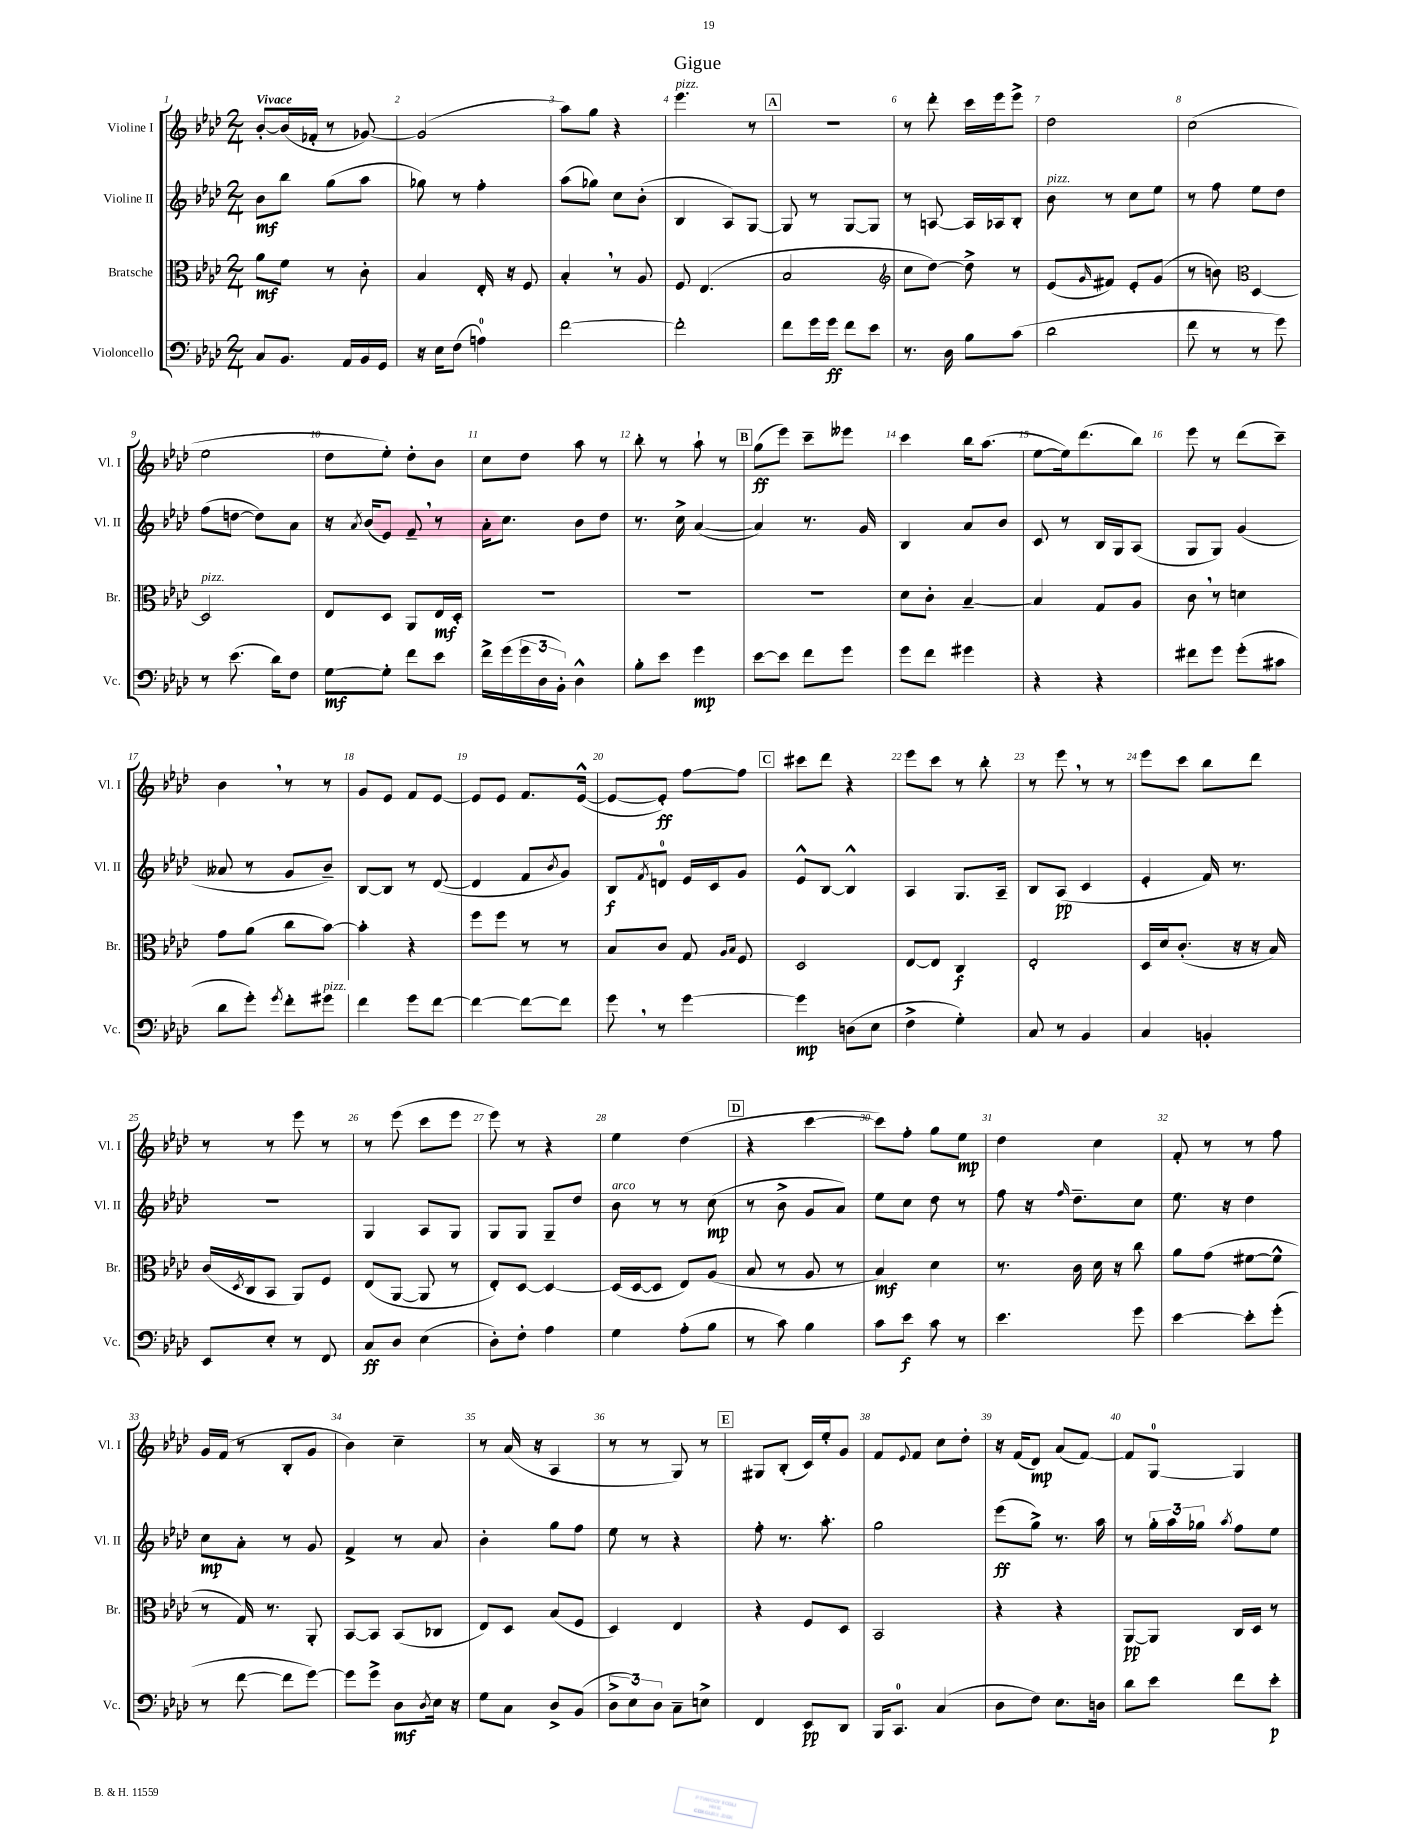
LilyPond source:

\header { title = "Gigue" }
<<
\new StaffGroup <<
\new Staff = "s0" \with { instrumentName = "Violine I" shortInstrumentName = "Vl. I" } {
    \clef treble \key aes \major \numericTimeSignature \time 2/4 \tempo "Vivace"
    bes'8~-. bes'16( fes'16-. r8 ges'8~) |
    ges'2( |
    aes''8) g''8 r4 |
    ees'''4.^\markup { \italic "pizz." } r8 |
    \mark \markup { \box "A" } R2 |
    r8 des'''8-. c'''16 ees'''16 ees'''8-> |
    des''2 |
    c''2( |
    ees''2 |
    des''8 ees''8-.) des''8-. bes'8 |
    c''8 des''8 aes''8 r8 |
    bes''8-. r8 aes''8-! r8 |
    \mark \markup { \box "B" } g''8\ff( ees'''8) c'''8-- eeses'''8 |
    c'''4 bes''16 aes''8.( |
    ees''8~ ees''16) des'''8.( bes''8) |
    ees'''8 r8 des'''8( c'''8--) |
    bes'4 \breathe r8 r8 |
    g'8 ees'8 f'8 ees'8~ |
    ees'8 ees'8 f'8. ees'16~-^( |
    ees'8~ ees'8-.\ff) f''8~ f''8 |
    \mark \markup { \box "C" } cis'''8 des'''8 r4 |
    ees'''8 c'''8 r8 bes''8-. |
    r8 ees'''8 \breathe r8 r8 |
    ees'''8 c'''8 bes''8 des'''8 |
    r8 r8 ees'''8 r8 |
    r8 ees'''8( c'''8 ees'''8 |
    ees'''8) r8 r4 |
    ees''4 des''4( |
    \mark \markup { \box "D" } r4 c'''4~ |
    c'''8) f''8-. g''8 ees''8\mp |
    des''4 c''4 |
    f'8-. r8 r8 f''8 |
    g'16 f'16( r8 bes8-. g'8 |
    bes'4) c''4-- |
    r8 aes'16( r16 aes4 |
    r8 r8 g8) r8 |
    \mark \markup { \box "E" } gis8 bes8-.( c'16) ees''16-. g'8 |
    f'8 \appoggiatura { ees'8 } f'8 c''8 des''8-. |
    r16 f'16( des'8\mp) aes'8( f'8~) |
    f'8 g8-0~ g4 \bar "|." |
}
\new Staff = "s1" \with { instrumentName = "Violine II" shortInstrumentName = "Vl. II" } {
    \clef treble \key aes \major \numericTimeSignature \time 2/4
    bes'8\mf bes''8 g''8( aes''8 |
    ges''8) r8 f''4-. |
    aes''8( ges''8) c''8 bes'8-.( |
    bes4 aes8) g8~ |
    \mark \markup { \box "A" } g8 r8 g8~ g8 |
    r8 a8~ a16 aes16 bes8-. |
    bes'8^\markup { \italic "pizz." } r8 c''8 ees''8 |
    r8 f''8 ees''8 des''8 |
    f''8( d''8~ d''8) aes'8 |
    r16 \acciaccatura { aes'8 } bes'16( ees'8) f'8-- \breathe r8 |
    aes'16-. c''8. bes'8 des''8 |
    r8. c''16-> aes'4~( |
    \mark \markup { \box "B" } aes'4) r8. g'16 |
    bes4 aes'8 bes'8 |
    c'8 r8 bes16 g16 aes8( |
    g8 g8) g'4( |
    aeses'8 r8 g'8 bes'8--) |
    bes8~ bes8 r8 des'8~( |
    des'4 f'8 \acciaccatura { bes'8 } g'8) |
    bes8\f \acciaccatura { f'8 } d'8-0 ees'16 c'16 g'8 |
    \mark \markup { \box "C" } ees'8-^ bes8~ bes4-^ |
    aes4 g8. aes16-- |
    bes8 aes8\pp( c'4 |
    ees'4-. f'16) r8. |
    R2 |
    g4 aes8 g8 |
    g8 g8 g8-- des''8 |
    bes'8^\markup { \italic "arco" } r8 r8 c''8\mp( |
    \mark \markup { \box "D" } r8 bes'8-> g'8 aes'8) |
    ees''8 c''8 des''8 r8 |
    f''8 r16 \grace { f''16 } des''8.-- c''8 |
    ees''8. r16 des''4 |
    c''8\mp aes'8-. r8 g'8 |
    f'4-> r8 aes'8 |
    bes'4-. g''8 f''8 |
    ees''8 r8 r4 |
    \mark \markup { \box "E" } f''8-. r8. aes''8.-. |
    g''2 |
    ees'''8\ff( g''8->) r8. aes''16 |
    r8 \tuplet 3/2 { g''16-. aes''16 ges''16 } \acciaccatura { aes''8 } f''8 ees''8 \bar "|." |
}
\new Staff = "s2" \with { instrumentName = "Bratsche" shortInstrumentName = "Br." } {
    \clef alto \key aes \major \numericTimeSignature \time 2/4
    aes'8\mf f'8 r8 c'8-. |
    bes4 ees16-. r16 f8 |
    bes4-. \breathe r8 aes8 |
    f8 ees4.( |
    \mark \markup { \box "A" } bes2 |
    \clef treble c''8 des''8~) des''8-> r8 |
    ees'8( \grace { g'16 } fis'8) ees'8-. g'8( |
    r8 b'8) \clef alto des4~ |
    des2^\markup { \italic "pizz." } |
    ees8 des8 aes,8 ees16\mf des16-. |
    R2 |
    R2 |
    \mark \markup { \box "B" } R2 |
    des'8 c'8-. bes4~-- |
    bes4 g8 aes8 |
    c'8 \breathe r8 d'4 |
    g'8 aes'8( c''8 bes'8~) |
    bes'4-. r4 |
    f''8 f''8 r8 r8 |
    bes8 c'8 g8 \grace { aes16 bes16 } f8 |
    \mark \markup { \box "C" } des2 |
    ees8~ ees8 c4\f |
    ees2-. |
    des16 des'16 c'8.-.( r16 r16 bes16) |
    c'16( \acciaccatura { des8 } c16 bes,8 aes,8) f8 |
    ees8( aes,8~ aes,8 r8 |
    ees8-.) des8~ des4~ |
    des16( des16~ des8 ees8) aes8( |
    \mark \markup { \box "D" } bes8 r8 aes8 r8 |
    bes4\mf) des'4 |
    r8. c'16 des'16 r16 c''8 |
    aes'8 g'8( fis'8~ fis'8-^ |
    r8 g16) r8. aes,8-. |
    bes,8~ bes,8 bes,8( ces8 |
    ees8) des8 bes8( f8 |
    des4) ees4 |
    \mark \markup { \box "E" } r4 f8 des8 |
    bes,2 |
    r4 r4 |
    aes,8~\pp aes,8 c16 des16 r8 \bar "|." |
}
\new Staff = "s3" \with { instrumentName = "Violoncello" shortInstrumentName = "Vc." } {
    \clef bass \key aes \major \numericTimeSignature \time 2/4
    c8 bes,8. aes,16 bes,16 g,16 |
    r16 ees16 f8( a4-0) |
    f'2~ |
    f'2-. |
    \mark \markup { \box "A" } f'8 g'16 g'16\ff f'8 ees'8 |
    r8. des16 bes8 c'8( |
    des'2 |
    f'8 r8 r8 g'8) |
    r8 ees'8.( des'16) f8 |
    g8~\mf g8-. f'8 ees'8 |
    f'16-> g'16( \tuplet 3/2 { g'16 des16 bes,16-.) } des4-^ |
    bes8-. ees'8 g'4\mp |
    \mark \markup { \box "B" } ees'8~ ees'8 f'8 g'8 |
    g'8 f'8 gis'4 |
    r4 r4 |
    fis'8 g'8 g'8-.( cis'8 |
    des'8 g'8-.) \acciaccatura { g'8 } f'8-. gis'8^\markup { \italic "pizz." } |
    f'4 g'8 f'8~ |
    f'4~ f'8~ f'8 |
    g'8 \breathe r8 g'4~ |
    \mark \markup { \box "C" } g'4\mp d8( ees8 |
    f4-> g4-.) |
    c8 r8 bes,4 |
    c4 b,4-. |
    ees,8 ees8-. r8 f,8 |
    c8\ff des8 ees4( |
    des8-.) f8-. aes4 |
    g4 aes8-.( bes8 |
    \mark \markup { \box "D" } r8 c'8) bes4 |
    c'8 ees'8\f c'8 r8 |
    ees'4. g'8 |
    ees'4~ ees'8-. g'8-.( |
    r8 f'8~ f'8 g'8~) |
    g'8 g'8-> des8\mf \acciaccatura { des8 } ees16 r16 |
    g8 c8 des8-> bes,8( |
    \tuplet 3/2 { des8-> ees8) des8 } c8-- e8-> |
    \mark \markup { \box "E" } f,4 ees,8\pp des,8 |
    bes,,16 c,8.-0 c4( |
    des8 f8) ees8. d16 |
    des'8 ees'8 f'8 ees'8-.\p \bar "|." |
}
>>
>>
\layout { \context { \Score \override BarNumber.break-visibility = ##(#f #t #t) barNumberVisibility = #all-bar-numbers-visible } }
